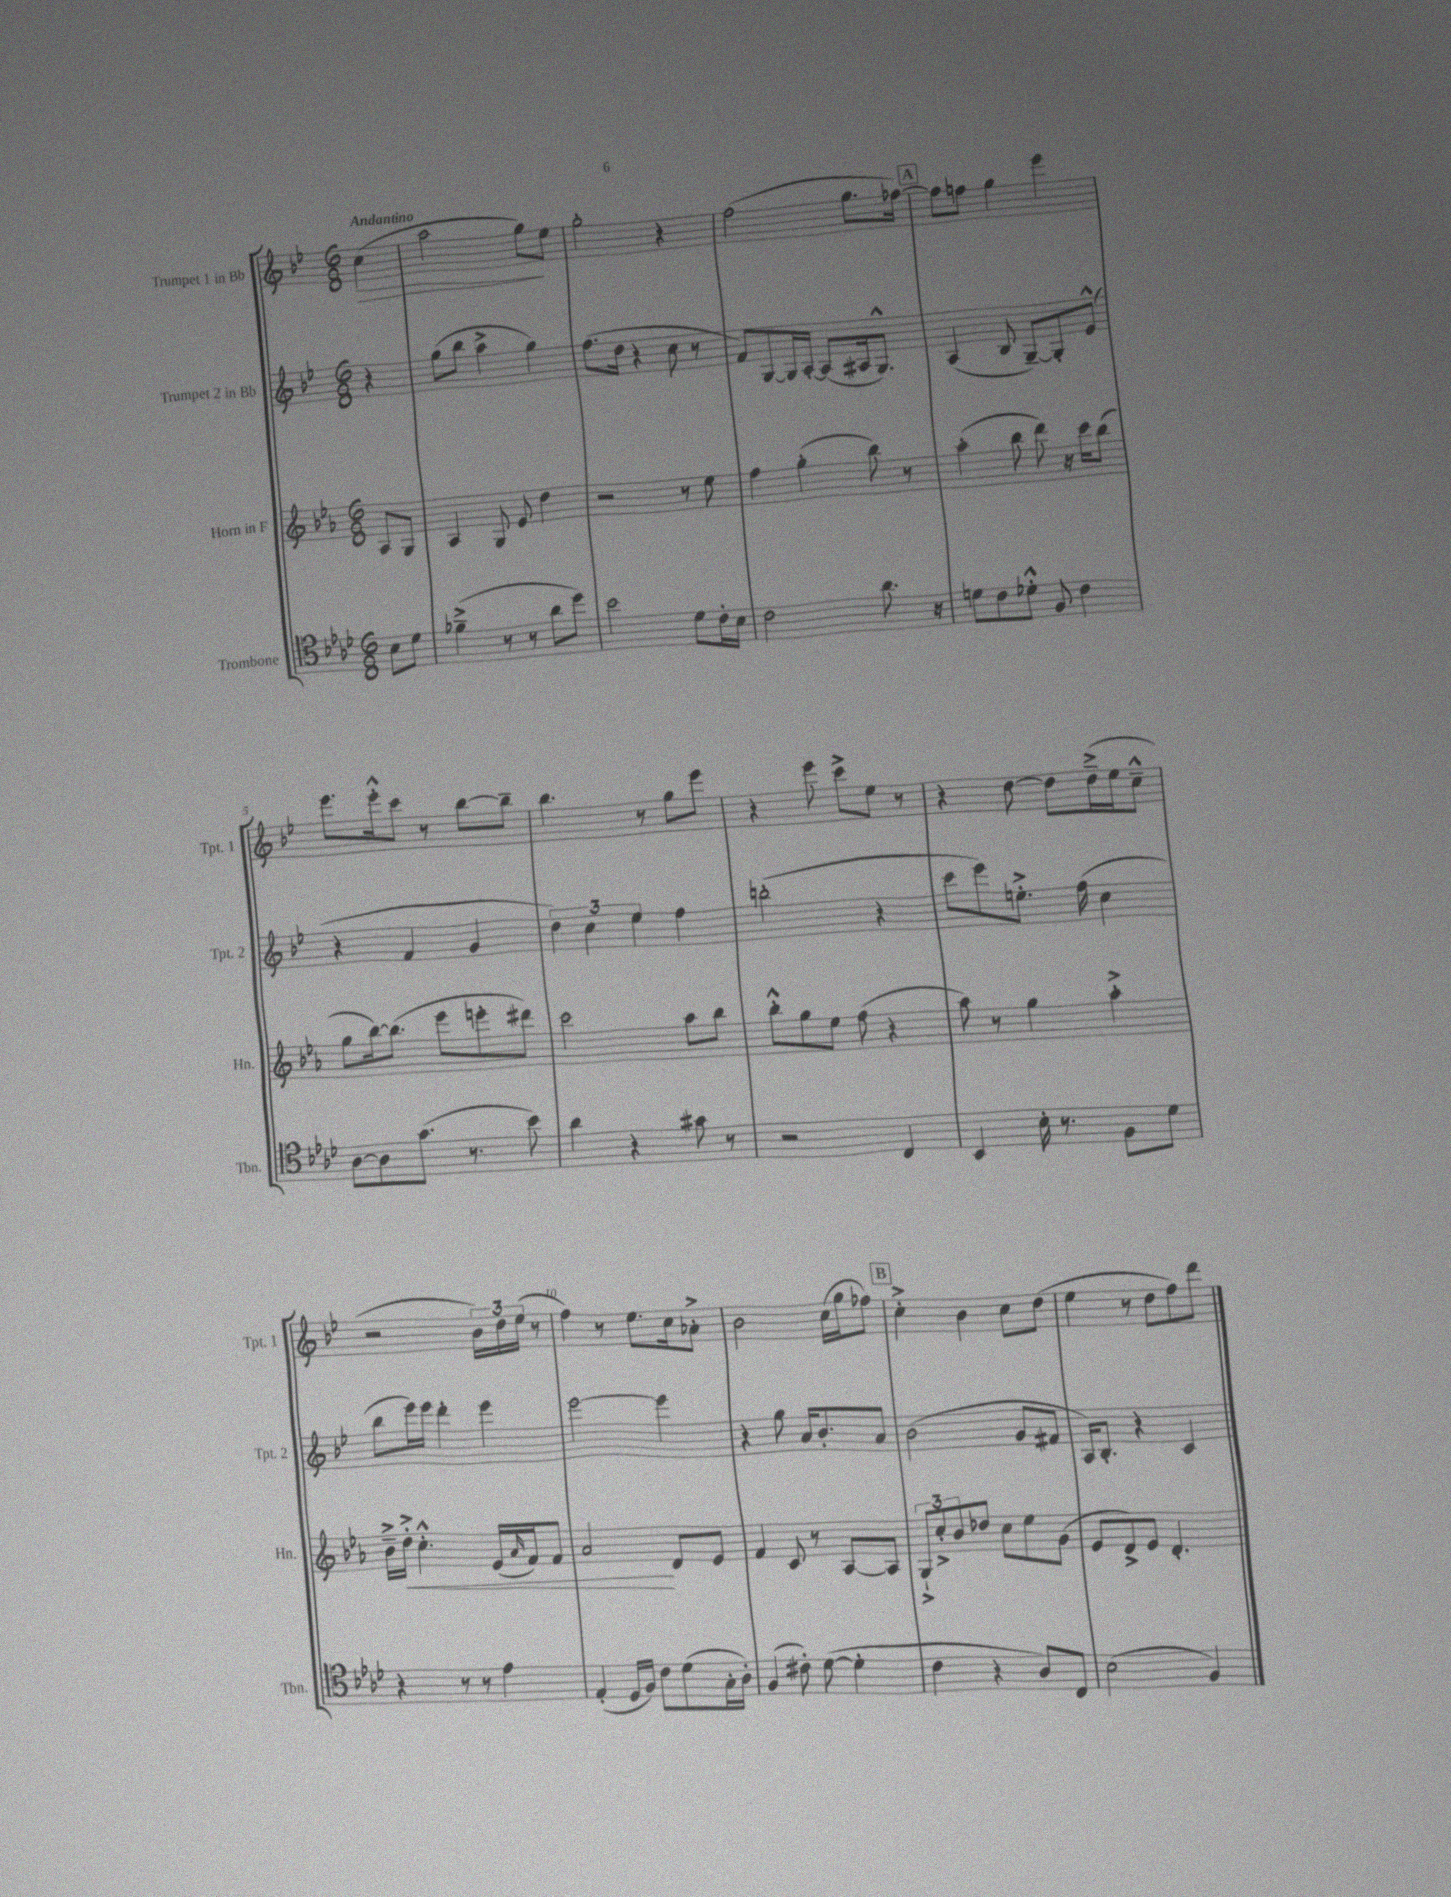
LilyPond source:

<<
\new StaffGroup <<
\new Staff = "s0" \with { instrumentName = "Trumpet 1 in Bb" shortInstrumentName = "Tpt. 1" } {
    \clef treble \key bes \major \numericTimeSignature \time 6/8 \partial 4 \tempo "Andantino"
    c''4\>( |
    a''2 g''8\!) ees''8 |
    g''2-. r4 |
    f''2( g''8. fes''16~) |
    \mark \markup { \box "A" } fes''8 f''8 g''4 ees'''4 |
    ees'''8. ees'''16-.-^ c'''8 r8 bes''8~ bes''8-- |
    bes''4. r8 g''8 ees'''8 |
    r4 ees'''8 c'''8-> ees''8 r8 |
    r4 d''8~ d''8 d''16--->( ees''16 c''8---^ |
    r2 \tuplet 3/2 { bes'16) d''16 ees''16( } r8 |
    f''4) r8 ees''8. c''16 aes'8-.-> |
    bes'2 c''16( g''16 fes''8) |
    \mark \markup { \box "B" } c''4-.-> bes'4 c''8 d''8( |
    ees''4 r8 d''8 f''8) d'''8 \bar "|." |
}
\new Staff = "s1" \with { instrumentName = "Trumpet 2 in Bb" shortInstrumentName = "Tpt. 2" } {
    \clef treble \key bes \major \numericTimeSignature \time 6/8 \partial 4
    r4 |
    g''8( bes''8 a''4-> g''4) |
    f''8.( d''16 r4 c''8 r8 |
    f'8) g8~ g16 a16~-. a8( ais16 g8.-^) |
    \mark \markup { \box "A" } a4( bes8 g8~--) g8-. ees'8-^( |
    r4 f'4 g'4 |
    \tuplet 3/2 { d''4) c''4 ees''4 } f''4 |
    b''2-.( r4 |
    c'''8 ees'''8) e''8.-.-> f''16( c''4 |
    bes''8 ees'''16) ees'''16 d'''4-. ees'''4 |
    ees'''2~ ees'''4 |
    r4 g''8 a'16 bes'8.-. a'8 |
    \mark \markup { \box "B" } bes'2( g'8 fis'8 |
    a16) bes8.-. r4 c'4 \bar "|." |
}
\new Staff = "s2" \with { instrumentName = "Horn in F" shortInstrumentName = "Hn." } {
    \clef treble \key ees \major \numericTimeSignature \time 6/8 \partial 4
    aes8 g8 |
    aes4 g8 ees'8 d''4 |
    r2 r8 ees''8 |
    f''4 g''4-.( bes''8) r8 |
    \mark \markup { \box "A" } aes''4-.( bes''8 d'''8) r16 c'''16 bes''8( |
    g''8 bes''16~) bes''8.( ees'''8 e'''8-. dis'''8) |
    c'''2 aes''8 bes''8 |
    bes''8-.-^ g''8 ees''8 f''8( r4 |
    aes''8) r8 g''4 aes''4-.-> |
    bes'16---> d''16-.->\< c''4.-.-^ ees'16( \grace { aes'16 } f'16) f'8 |
    aes'2\! d'8 ees'8 |
    f'4 c'8 r8 aes8~ aes8 |
    \mark \markup { \box "B" } \tuplet 3/2 { g8-!-> c''8-.-> bes'8 } des''8 c''8 ees''8 g'8( |
    ees'8 d'8->) ees'8 d'4.-. \bar "|." |
}
\new Staff = "s3" \with { instrumentName = "Trombone" shortInstrumentName = "Tbn." } {
    \clef tenor \key aes \major \numericTimeSignature \time 6/8 \partial 4
    bes8 des'8 |
    fes'4--->( r8 r8 aes'8 des''8) |
    bes'2 des'8 c'16-. bes16 |
    c'2 aes'8. r16 |
    \mark \markup { \box "A" } d'8 c'8 des'8-.-^ f8 c'4 |
    aes8~ aes8 g'8.( r8. bes'8) |
    aes'4 r4 gis'8 r8 |
    r2 c4 |
    bes,4 bes16-. r8. f8 des'8 |
    r4 r8 r8 ees'4 |
    ees4-.( des16 f16) c'8 des'8( g16-. aes16-.) |
    f4( cis'8-.) des'8~( des'4-. |
    \mark \markup { \box "B" } c'4 r4 aes8) c8 |
    bes2( f4) \bar "|." |
}
>>
>>
\layout { \context { \Score \override BarNumber.break-visibility = ##(#f #t #t) barNumberVisibility = #(every-nth-bar-number-visible 5) } }
